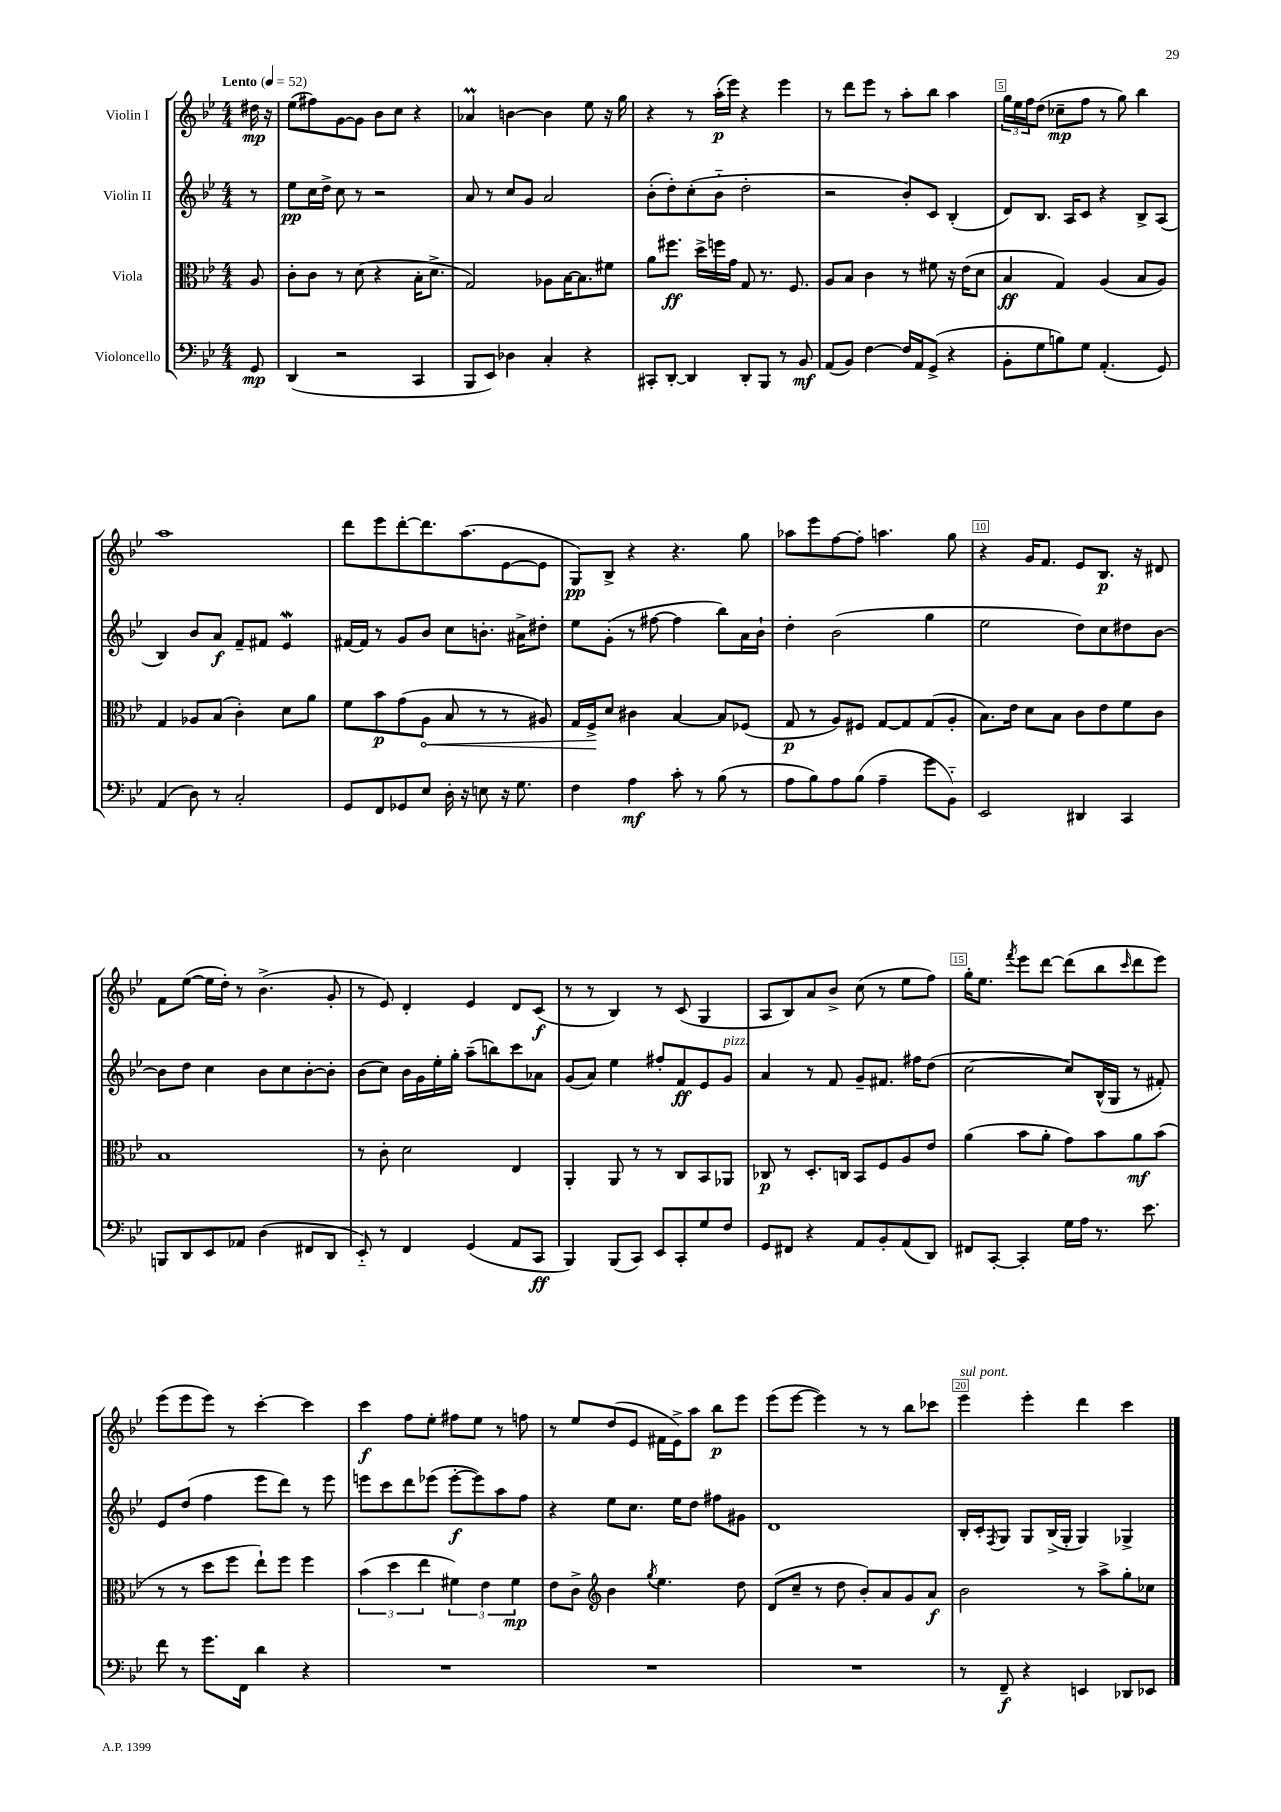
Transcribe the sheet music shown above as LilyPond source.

<<
\new StaffGroup <<
\new Staff = "s0" \with { instrumentName = "Violin I" } {
    \clef treble \key bes \major \numericTimeSignature \time 4/4 \partial 8 \tempo "Lento" 4 = 52
    dis''16\mp r16 |
    ees''8( fis''8) g'8~ g'8 bes'8 c''8 r4 |
    aes'4\prall b'4~ b'4 ees''8 r16 g''16 |
    r4 r8 a''16-.\p( ees'''16) r4 ees'''4 |
    r8 d'''8 ees'''8 r8 a''8-. bes''8 a''4 |
    \tuplet 3/2 { g''16 ees''16 f''16 } d''8( ces''8--\mp f''8 r8 g''8) bes''4 |
    a''1 |
    d'''8 ees'''8 d'''8~-. d'''8. a''8.( ees'8~ ees'8 |
    g8\pp) bes8-> r4 r4. g''8 |
    aes''8 ees'''8 f''8~ f''8-. a''4. g''8 |
    r4 g'16 f'8. ees'8 bes8.\p r16 dis'8 |
    f'8 ees''8~( ees''16 d''16-.) r8 bes'4.->( g'8-. |
    r8 ees'8) d'4-. ees'4 d'8 c'8\f( |
    r8 r8 bes4) r8 c'8( g4 |
    a8 bes8) a'8 bes'8-> c''8( r8 ees''8 f''8) |
    g''16-. ees''8. \acciaccatura { f'''8 } ees'''8 d'''8~ d'''8( bes''8 \grace { c'''16 } d'''8 ees'''8) |
    ees'''8( ees'''8 ees'''8) r8 c'''4~-. c'''4 |
    c'''4\f f''8 ees''8-. fis''8 ees''8 r8 f''8 |
    r8 ees''8 d''8( ees'8 fis'16 ees'16->) a''8 bes''8\p ees'''8 |
    ees'''8( ees'''8~ ees'''4) r8 r8 bes''8 ces'''8 |
    ees'''4^\markup { \italic "sul pont." } ees'''4-. d'''4 c'''4 \bar "|." |
}
\new Staff = "s1" \with { instrumentName = "Violin II" } {
    \clef treble \key bes \major \numericTimeSignature \time 4/4 \partial 8
    r8 |
    ees''8\pp c''16 d''16-> c''8 r8 r2 |
    a'8 r8 c''8 g'8 a'2 |
    bes'8-.( d''8-.) c''8-.( bes'8-_ d''2-. |
    r2 bes'8-.) c'8 bes4-.( |
    d'8) bes8. a16 c'8 r4 bes8-> a8( |
    bes4) bes'8 a'8\f f'8-- fis'8 ees'4\mordent |
    fis'16~ fis'16 r8 g'8 bes'8 c''8 b'8.-. ais'16-> dis''8-. |
    ees''8 g'8-.( r8 fis''8~ fis''4 bes''8) a'16 bes'16-! |
    d''4-. bes'2( g''4 |
    ees''2 d''8) c''8 dis''8 bes'8~ |
    bes'8 d''8 c''4 bes'8 c''8 bes'8~-. bes'8-. |
    bes'8( c''8) bes'16 g'16 ees''16-. g''16-. a''8--( b''8) c'''8 aes'8 |
    g'8( a'8) ees''4 fis''8-. f'8\ff ees'8 g'8^\markup { \italic "pizz." } |
    a'4 r8 f'8 g'8-- fis'8. fis''16 d''8( |
    c''2~ c''8) bes16-^( g16 r8 fis'8-.) |
    ees'8 d''8( f''4 ees'''8 d'''8) r8 ees'''8 |
    e'''8 c'''8 d'''8 ees'''8( ees'''8~-.\f ees'''8) a''8 f''8 |
    r4 ees''8 c''8. ees''16 d''8 fis''8 gis'8 |
    d'1 |
    bes16-. c'16-. \acciaccatura { f8 } g8 g8 bes16->( g16-. g4) ges4-> \bar "|." |
}
\new Staff = "s2" \with { instrumentName = "Viola" } {
    \clef alto \key bes \major \numericTimeSignature \time 4/4 \partial 8
    a8 |
    c'8-. c'8 r8 d'8( r4 bes16-. d'8.-> |
    g2) aes8 bes16~ bes8. fis'8 |
    a'8 fis''8.\ff d''16-> f''16 g'16 g8 r8. f8. |
    a8 bes8 c'4 r8 fis'8 r16 ees'16( d'8 |
    bes4\ff g4) a4( bes8 a8) |
    g4 aes8 bes8( c'4-.) d'8 a'8 |
    f'8 bes'8\p g'8( \once \override Hairpin.circled-tip = ##t a8\< bes8 r8 r8 ais8) |
    g16 f16->\! d'8 cis'4 bes4~ bes8 fes8( |
    g8\p r8 a8) fis8 g8~ g8 g8( a8-. |
    bes8.) ees'16 d'8 bes8 c'8 ees'8 f'8 c'8 |
    bes1 |
    r8 c'8-. d'2 ees4 |
    a,4-. a,8 r8 r8 c8 bes,8 aes,8 |
    ces8\p r8 d8.-. c16 bes,8 f8 a8 ees'8 |
    a'4( bes'8 a'8-. g'8) bes'8 a'8\mf bes'8( |
    r8 r8 d''8 f''8 ees''8-!) f''8 f''4 |
    \tuplet 3/2 { bes'4( d''4 ees''4 } \tuplet 3/2 { fis'4) ees'4 fis'4\mp } |
    ees'8 c'8-> \clef treble bes'4 \acciaccatura { g''8 } ees''4. d''8 |
    d'8( c''8-- r8 d''8 bes'8-.) a'8 g'8 a'8\f |
    bes'2 r8 a''8-> g''8-. ces''8 \bar "|." |
}
\new Staff = "s3" \with { instrumentName = "Violoncello" } {
    \clef bass \key bes \major \numericTimeSignature \time 4/4 \partial 8
    g,8\mp |
    d,4( r2 c,4 |
    bes,,8 ees,8) des4 c4-. r4 |
    cis,8-. d,8~-. d,4 d,8-. bes,,8 r8 bes,8\mf |
    a,8( bes,8) f4~ f16 a,16 g,8->( r4 |
    bes,8-. g8 b8) g8 a,4.-.( g,8) |
    a,4( d8) r8 c2-. |
    g,8 f,8 ges,8 ees8 d16-. r16 e8 r16 g8. |
    f4 a4\mf c'8-. r8 bes8( r8 |
    a8 bes8) a8 bes8( a4-- g'8 bes,8-_) |
    ees,2 dis,4 c,4 |
    b,,8 d,8 ees,8 aes,8 d4( fis,8 d,8 |
    ees,8-_) r8 f,4 g,4( a,8 c,8\ff |
    bes,,4) bes,,8( c,8) ees,8 c,8-. g8 f8 |
    g,8 fis,8 r4 a,8 bes,8-. a,8( d,8) |
    fis,8 c,8~-. c,4-. g16 a16 r8. ees'8. |
    f'8 r8 g'8. f,16 d'4 r4 |
    R1 |
    R1 |
    R1 |
    r8 f,8--\f r4 e,4 des,8 ees,8 \bar "|." |
}
>>
>>
\layout { \context { \Score \override BarNumber.break-visibility = ##(#f #t #t) barNumberVisibility = #(every-nth-bar-number-visible 5) \override BarNumber.stencil = #(make-stencil-boxer 0.1 0.3 ly:text-interface::print) } }
